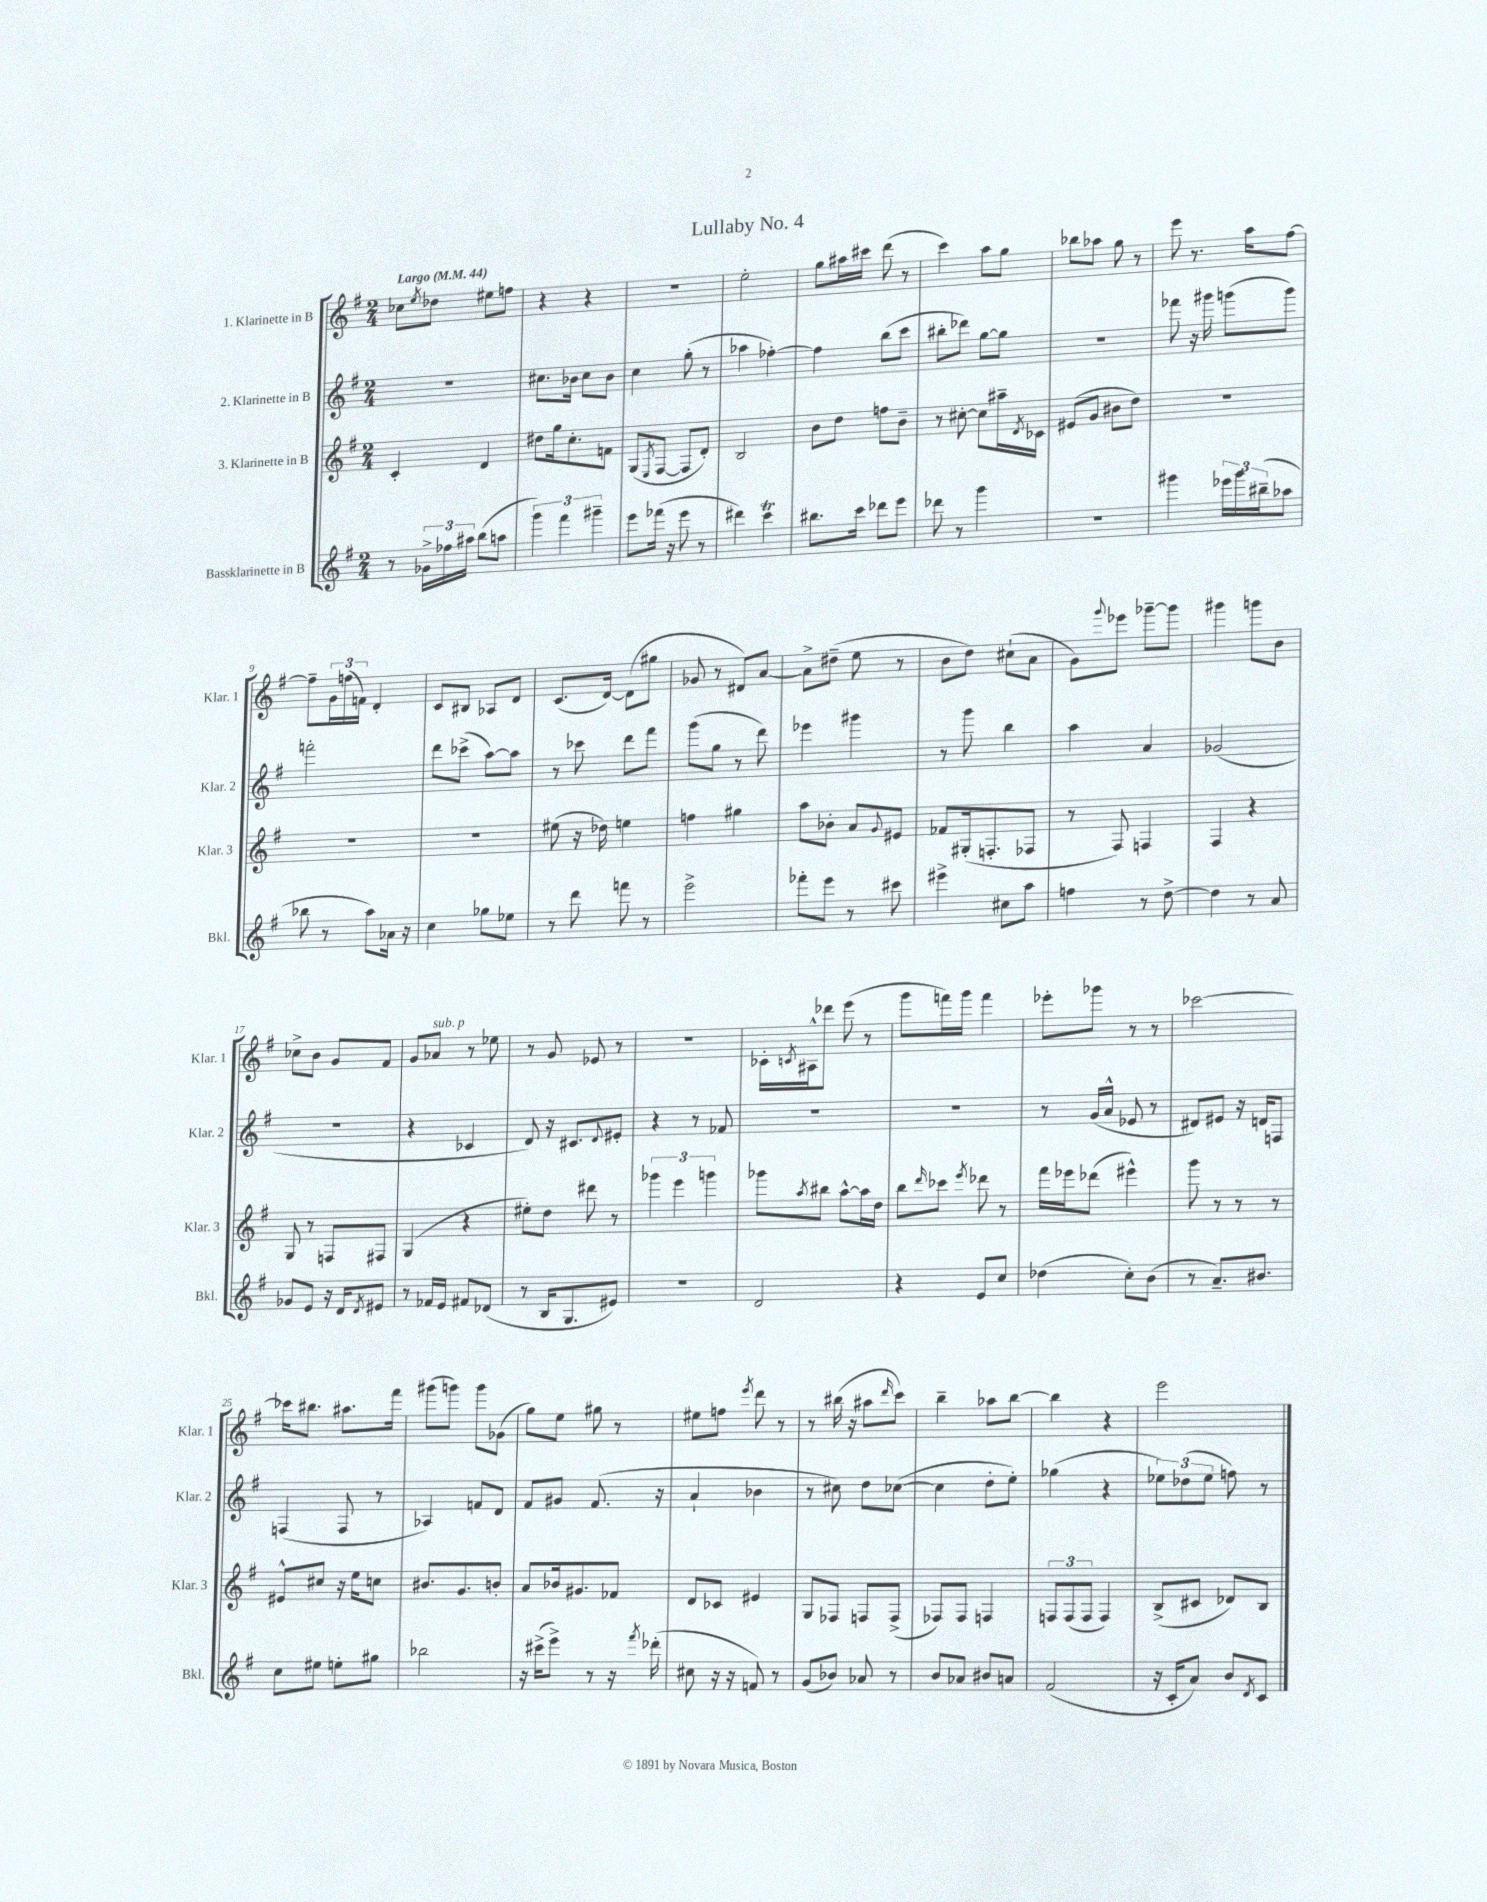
\header { title = "Lullaby No. 4" }
<<
\new StaffGroup <<
\new Staff = "s0" \with { instrumentName = "1. Klarinette in B" shortInstrumentName = "Klar. 1" } {
    \clef treble \key g \major \numericTimeSignature \time 2/4 \tempo "Largo" 4 = 44
    ces''8 \acciaccatura { e''8 } des''8 eis''8 f''8 |
    r4 r4 |
    R2 |
    e''2-. |
    g''8 ais''16 cis'''16 d'''8( r8 |
    c'''4) a''8 g''8 |
    bes''8 aes''8 g''8 r8 |
    e'''8 r8. a''16 fis''8~ |
    fis''8-- \tuplet 3/2 { g'16 f''16( f'16) } d'4-. |
    c'8 bis8 aes8 d'8 |
    c'8.( d'16~) d'8( gis''8 |
    ges'8 r8 dis'8) a'8~ |
    a'8-> dis''8--( e''8 r8 |
    b'8 d''8) cis''8-!( a'8 |
    g'8) \appoggiatura { g'''8 } ees'''8 ges'''8~-- ges'''8 |
    gis'''4 g'''8 b'8 |
    ces''8-> b'8 g'8 fis'8 |
    g'8 aes'8^\markup { \italic "sub. p" } r8 ees''8 |
    r8 g'8 ees'8 r8 |
    r2 |
    ces'16-. \acciaccatura { c'8 } ais16-^ des'''8 e'''8( r8 |
    g'''8 f'''16) g'''16 f'''4 |
    ees'''8-. ges'''8 r8 r8 |
    ces'''2~ |
    ces'''16 bis''8. ais''8. fis'''16 |
    gis'''8( g'''8) g'''8 ges'8( |
    g''8) e''8 gis''8 r8 |
    eis''8 f''8 \acciaccatura { e'''8 } d'''8 r8 |
    r8 bis''16( r16 ais''8 \grace { d'''16 } c'''8) |
    b''4-- aes''8 b''8~ |
    b''4 r4 |
    e'''2 \bar "|." |
}
\new Staff = "s1" \with { instrumentName = "2. Klarinette in B" shortInstrumentName = "Klar. 2" } {
    \clef treble \key g \major \numericTimeSignature \time 2/4
    R2 |
    cis''8. bes'16 cis''8 bes'8 |
    c''4 g''8-.( r8 |
    aes''4 fes''4~-.) |
    fes''4 b''8( c'''8 |
    bis''8-. des'''8) g''8~ g''8 |
    R2 |
    fes'''8 r16 gis'''16 g'''8( g'''8) |
    f'''2-. |
    d'''8 ces'''8->( a''8~) a''8 |
    r8 ces'''8 d'''8 fis'''8 |
    g'''8( g''8 r8 d'''8) |
    ees'''4 gis'''4 |
    r8 g'''8 b''4 |
    a''4 a'4 |
    ges'2( |
    r2 |
    r4 ces'4 |
    d'8) r16 cis'8. \appoggiatura { d'8 } eis'8-. |
    r4 r8 fes'8 |
    R2 |
    R2 |
    r8 g'16( a'16-^ ees'8 r8 |
    dis'8) eis'8 r16 d'16 f8 |
    f4( f8 r8 |
    aes4) f'8 d'8 |
    fis'8 gis'8 fis'8.( r16 |
    a'4-! bes'4 |
    r8 cis''8) d''8 ces''8~( |
    ces''4 d''8-. e''8-.) |
    ges''4( r4 |
    \tuplet 3/2 { ees''8) des''8( ees''8 } f''8) r8 \bar "|." |
}
\new Staff = "s2" \with { instrumentName = "3. Klarinette in B" shortInstrumentName = "Klar. 3" } {
    \clef treble \key g \major \numericTimeSignature \time 2/4
    c'4-. d'4 |
    dis''8 g''16 c''8.-. f'8 |
    g8( \acciaccatura { e8 } fis8~ fis8 d'8-.) |
    b2 |
    b'8 d''8 f''8 b'8-- |
    r8 cis''8~-. cis''8 ais''16-- \acciaccatura { d'8 } ces'16 |
    eis'8( g'8 bis'8 d''8) |
    R2 |
    R2 |
    R2 |
    eis''8( r16 des''16) e''4 |
    f''4 gis''4 |
    a''8 bes'8-. a'8 \appoggiatura { g'8 } eis'8 |
    fes'8 gis16-.( f8.-. fes8 |
    r8 fis8) f4 |
    fis4 r4 |
    g8 r8 f8 fis8 |
    g4( r4 |
    eis''8-.) d''8 dis'''8 r8 |
    \tuplet 3/2 { ges'''4 e'''4 g'''4 } |
    ges'''8 \acciaccatura { a''8 } bis''8 a''8~-^ a''16 d''16 |
    b''8 \grace { d'''16 } ces'''8 \acciaccatura { e'''8 } des'''8 r8 |
    fis'''16 ees'''16 des'''8( eis'''4-^) |
    g'''8 r8 r8 r8 |
    eis'8-^ cis''8 r16 e''16 c''8 |
    bis'8. g'8. b'8-. |
    a'8 bes'16 gis'8. fes'8 |
    d'8 ces'8 eis'4 |
    g8 fes8 f8 f8->( |
    fes8) fes8 f4 |
    \tuplet 3/2 { f8 f8( f8 } f4) |
    b8->( cis'8 des'8) b8 \bar "|." |
}
\new Staff = "s3" \with { instrumentName = "Bassklarinette in B" shortInstrumentName = "Bkl." } {
    \clef treble \key g \major \numericTimeSignature \time 2/4
    r8 \tuplet 3/2 { ges'16-> fes''16 ais''16 } b''8( a''8 |
    \tuplet 3/2 { g'''4) fis'''4 gis'''4-- } |
    e'''8 fes'''16( r16 e'''8 r8 |
    dis'''4) c'''4\trill |
    bis''8. c'''16 des'''8 e'''8 |
    des'''8 r8 g'''4 |
    R2 |
    gis'''4 \tuplet 3/2 { ees'''16 gis'''16 bis''16--( } aes''8 |
    bes''8 r8 a''8) aes'16 r16 |
    c''4 ges''8 ees''8 |
    r8 d'''8 f'''8 r8 |
    e'''2-> |
    fes'''8-. e'''8 r8 cis'''8 |
    eis'''4-> cis''8 a''8 |
    f''4 r8 d''8~-> |
    d''4 r8 a'8 |
    ges'8 e'8 r16 d'16 \acciaccatura { d'8 } eis'8 |
    r8 fes'16 e'16 fis'8 des'8( |
    r8 b16 g8. eis'8) |
    R2 |
    d'2 |
    r4 e'8 c''8 |
    des''4( c''8-.) b'8( |
    r8 a'8.--) bis'8. |
    c''8 eis''8 e''8-. gis''8 |
    bes''2 |
    r16 cis'''16->( e'''8->) r8 r16 \acciaccatura { fis'''8 } des'''16-.( |
    cis''8 r16 r16 f'8) r8 |
    g'8( bes'8) aes'8 r8 |
    b'8 aes'8 bis'8 a'8 |
    fis'2( |
    r16 c'16-. a'8) b'8 \acciaccatura { d'8 } c'8 \bar "|." |
}
>>
>>
